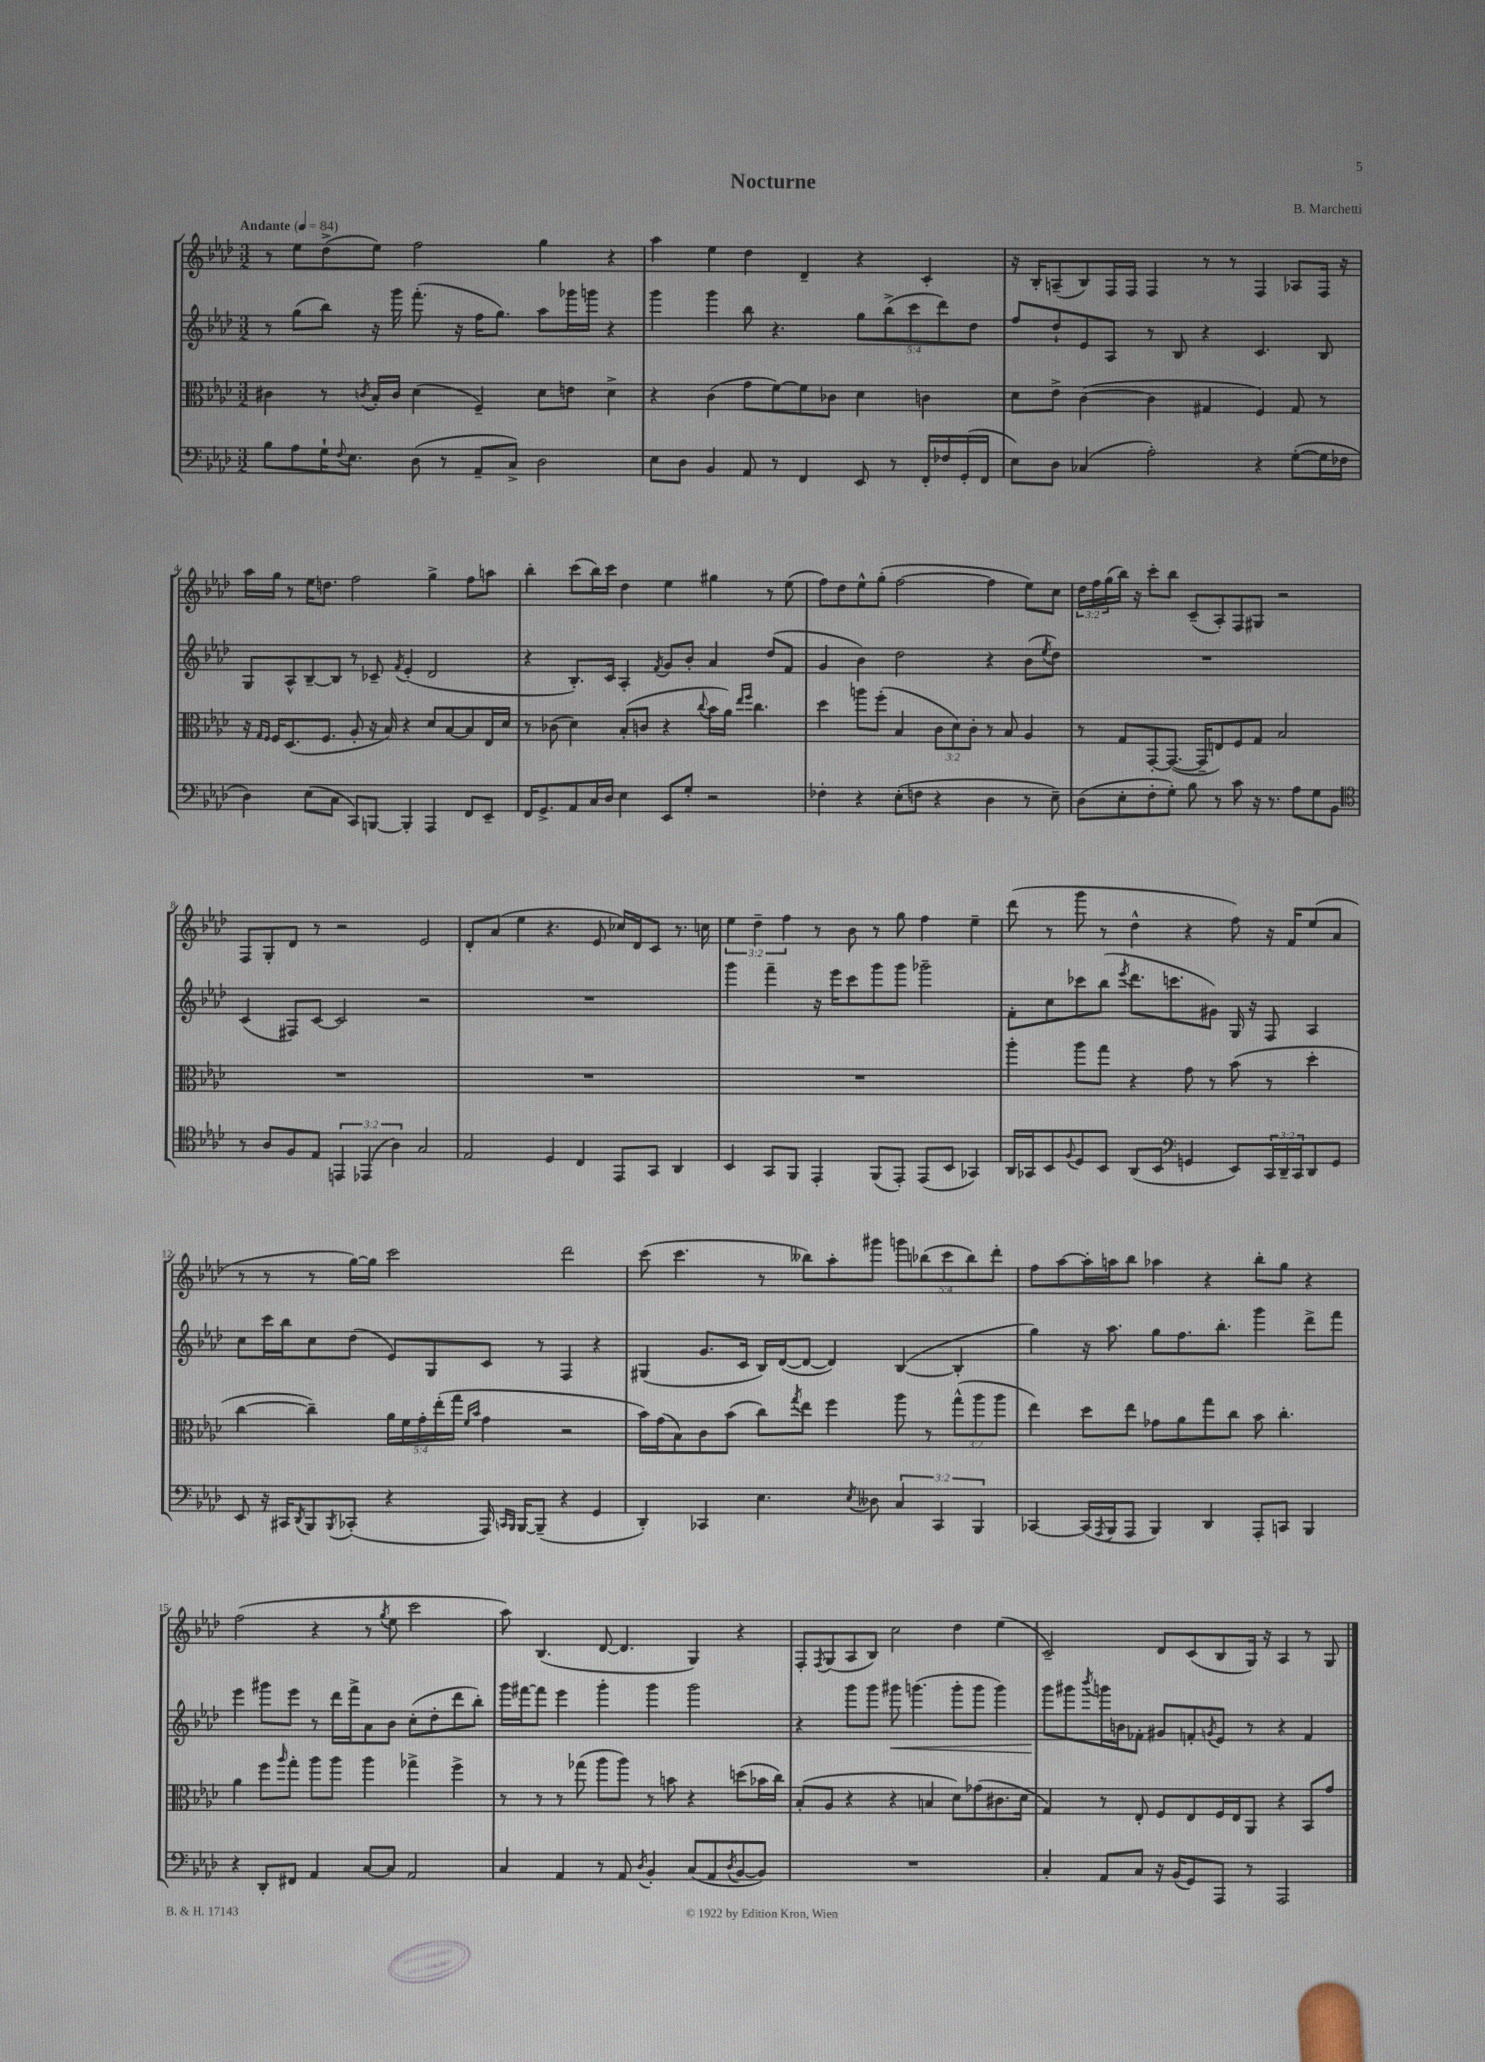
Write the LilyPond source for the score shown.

\header { title = "Nocturne" composer = "B. Marchetti" }
<<
\new StaffGroup <<
\new Staff = "s0" {
    \clef treble \key aes \major \numericTimeSignature \time 3/2 \override Staff.TupletNumber.text = #tuplet-number::calc-fraction-text \tempo "Andante" 4 = 84
    r8 ees''8 des''8->( ees''8) f''2 g''4 r4 |
    aes''4 ees''4 des''4 des'4-- r4 c'4-. |
    r16 bes16-. a8--( bes8) f16 f16 f4 r8 r8 f4 aes8 f16 r16 |
    aes''16 g''16 r8 ees''16 d''8. f''2 g''4-> f''8 a''8 |
    bes''4-. c'''8( bes''16) c'''16 des''4 ees''4 gis''4 r8 ees''8( |
    f''8) des''8 ees''8-^ g''8-.( f''2~ f''4 ees''8) c''8 |
    \tuplet 3/2 { des''16 f''16 g''16( } bes''16) r16 c'''8-. bes''8 c'8--( aes8-.) f8 gis8 r2 |
    f8 g8-. des'8 r8 r2 ees'2 |
    des'8-. aes'8( ees''4 r4. ees'8 ces''16) des'16 c'8 r8. c''16 |
    \tuplet 3/2 { ees''4 des''4-- f''4 } r8 bes'8 r8 g''8 f''4 ees''4-- |
    des'''8( r8 g'''8 r8 des''4-^ r4 f''8) r16 f'16 ees''8( aes'8 |
    r8 r8 r8 g''16~) g''16 c'''2 des'''2 |
    c'''8( c'''4. r8 beses''8) aes''8-. gis'''8 \tuplet 5/4 { g'''8 bes''8( c'''8 bes''8) des'''8-. } |
    f''8 aes''8~ aes''16-. a''16 bes''8 aes''4 r4 bes''8-. g''8 r4 |
    f''2( r4 r8 \acciaccatura { g''8 } ees''8 c'''2 |
    aes''8) bes4.( des'8~ des'4. g4) r4 |
    f8-. \acciaccatura { f8 } g8( aes8 bes8) c''2 des''4 ees''4( |
    c'2--) des'8 c'8( bes8 g16) r16 aes4 r8 g8 \bar "|." |
}
\new Staff = "s1" {
    \clef treble \key aes \major \numericTimeSignature \time 3/2 \override Staff.TupletNumber.text = #tuplet-number::calc-fraction-text
    r8 g''8( bes''8) r16 g'''16 f'''8.-.( r16 f''16 g''8.) aes''8 ges'''16 g'''16 r4 |
    g'''4 g'''4 bes''8 r4. \tuplet 5/4 { g''8 bes''8->( c'''8 des'''8) des''8 } |
    f''8 des''8-! ees'8 aes8 r8 bes8 r4 c'4. bes8 |
    g8 aes8-^ bes8~-- bes8 r8 ces'8-- \acciaccatura { f'8 } ees'4-.( des'2 |
    r4 bes8.-.) c'16 aes4-. \acciaccatura { f'8 } g'8 bes'8-. aes'4 des''8( f'8 |
    g'4 bes'4) des''2 r4 bes'8( \acciaccatura { ees''8 } des''8) |
    R1. |
    c'4( fis8) c'8~ c'2 r2 |
    R1. |
    g'''4 f'''4-- r16 ees'''16 c'''8 g'''8 g'''8 ges'''2-- |
    f'8-. c''8 ces'''8 bes''8( \acciaccatura { ees'''8 } des'''8. c'''8. gis'8) g16 r16 f8 aes4 |
    c''8 c'''16 bes''16 c''8 des''8( ees'8) g8 c'8 r8 f4 r4 |
    gis4( g'8. c'16 bes16) des'16~( des'8~ des'4) bes4~( bes4-. |
    g''4) r16 aes''8. g''8 f''8. bes''8.-. g'''4 des'''8-> f'''8 |
    ees'''4 gis'''8 ees'''8 r8 des'''16 f'''16-> aes'8 bes'8 c''8-.( des''8-. des'''8 bes''8-.) |
    g'''16 fis'''16~ fis'''8 ees'''4 g'''4-. g'''4 g'''2 |
    r4 g'''8 g'''8 gis'''8\< g'''4.( g'''8-. g'''8 g'''4) |
    g'''8\! gis'''8 \acciaccatura { bes'''8 } g'''16 b'16 fes'8-. gis'8 f'8-. \acciaccatura { g'8 } ees'8 r8 r4 f'4 \bar "|." |
}
\new Staff = "s2" {
    \clef alto \key aes \major \numericTimeSignature \time 3/2 \override Staff.TupletNumber.text = #tuplet-number::calc-fraction-text
    cis'4 r8 \acciaccatura { c'8 } bes16-. c'16 des'4( f4--) des'8 e'8 des'4-> |
    r4 c'4( g'8 f'8~) f'8 ces'8 des'4 c'4 |
    des'8 ees'8-> c'4~( c'4 gis4 f4) gis8 r8 |
    r16 \grace { g16 f16 } f16 des8.( f8. aes8-. r16 bes16) r4 des'8 bes8~ bes8 ees16 des'16 |
    r8 ces'8( des'4) bes8-.( c'8 r4 \appoggiatura { c''8 } bes'16 aes'16) \grace { ees''16 f''16 } c''4. |
    des''4 a''8 f''8-.( bes4 \tuplet 3/2 { c'8 des'8) c'8-. } r8 bes8 aes4 |
    r8 g8 g,8~-. g,8.~( g,16-- e8) f8 g8 bes2 |
    R1. |
    R1. |
    R1. |
    aes''4-. aes''8 g''8 r4 g'8 r8 bes'8( r8 des''4-. |
    c''4~ c''4--) \tuplet 5/4 { aes'16 f'16 g'16-. ees''16-.( g''16 } \grace { f'16 bes'16 } g'4 r2 |
    bes'16) g'16( bes8) c'8 bes'8( c''8) \acciaccatura { g''8 } ees''8 f''4 aes''8 r8 \tuplet 3/2 { g''8-^( aes''8 aes''8 } |
    ees''4) des''8 ees''8 ges'8 aes'8 g''8 c''8 bes'8 c''4.-. |
    aes'4 f''8 \grace { aes''16 } g''8-. aes''8 aes''8 aes''4 ges''4-> f''4-> |
    r8 r8 r8 ges''8( aes''8 aes''8) r8 b'8 r4 d''8( bes'16 c''16) |
    bes8-.( aes8 r4 r4 b4 des'8) ges'8( cis'8. des'16 |
    g4) r8 ees8-. f8 ees8 f16 ees16 aes,8 r4 bes,8 g'8 \bar "|." |
}
\new Staff = "s3" {
    \clef bass \key aes \major \numericTimeSignature \time 3/2 \override Staff.TupletNumber.text = #tuplet-number::calc-fraction-text
    bes8 aes8 g16-! \appoggiatura { f8 } ees8. des8( r8 aes,8-- c8->) des2 |
    ees8 des8 bes,4 aes,8 r8 f,4 ees,8 r8 f,16-. fes16 g,16-.( f,16 |
    ees8) des8 ces4( aes2-.) r4 g8~-.( g16 fes16 |
    des4) ees8( c8 c,8) b,,8~ b,,4-. aes,,4 f,8 ees,8-- |
    f,16 g,8.-> aes,8 c16 des16 ees4 ees,8 g8-. r2 |
    fes4-. r4 ees8-.( f8 r4 des4 r8 ees8--) |
    des8( ees8-. f8-. g8-.) bes8 r8 c'8 r16 r8. aes8 g8 bes,8 |
    \clef tenor r8 aes8 f8 ees8 \tuplet 3/2 { e,4 ees,4( aes4) } g2 |
    ees2 des4 c4 ees,8 g,8 aes,4 |
    bes,4 g,8 f,8 ees,4-. f,8( ees,8-.) ees,8( bes,8 ges,4) |
    aes,16 ges,16 bes,8 \appoggiatura { f8 } des8 bes,8 aes,8( bes,8 \clef bass g,4 ees,8) \tuplet 3/2 { c,16 des,16-- c,16 } des,8 g,8 |
    ees,8 r16 cis,16 \acciaccatura { des,8 } bes,,8 \acciaccatura { bes,,8 } ces,8-.( r4 aes,,16) \grace { c,16 bes,,16 } bes,,16~ bes,,8--( r4 g,4 |
    des,4-.) ces,4 ees4. \acciaccatura { ees8 } deses8 \tuplet 3/2 { c4 ces,4 bes,,4 } |
    ces,4~ ces,16( \acciaccatura { aes,,8 } bes,,16 aes,,8 bes,,4) des,4 aes,,8-. c,8 bes,,4 |
    r4 des,8-. fis,8 aes,4 c8~ c8 aes,2 |
    c4 aes,4 r8 aes,8 \acciaccatura { des8 } bes,4-. c8( aes,8 \acciaccatura { des8 } bes,8~ bes,8) |
    R1. |
    c4-. aes,8 c8 r16 bes,16( g,8) aes,,8 r8 aes,,2 \bar "|." |
}
>>
>>
